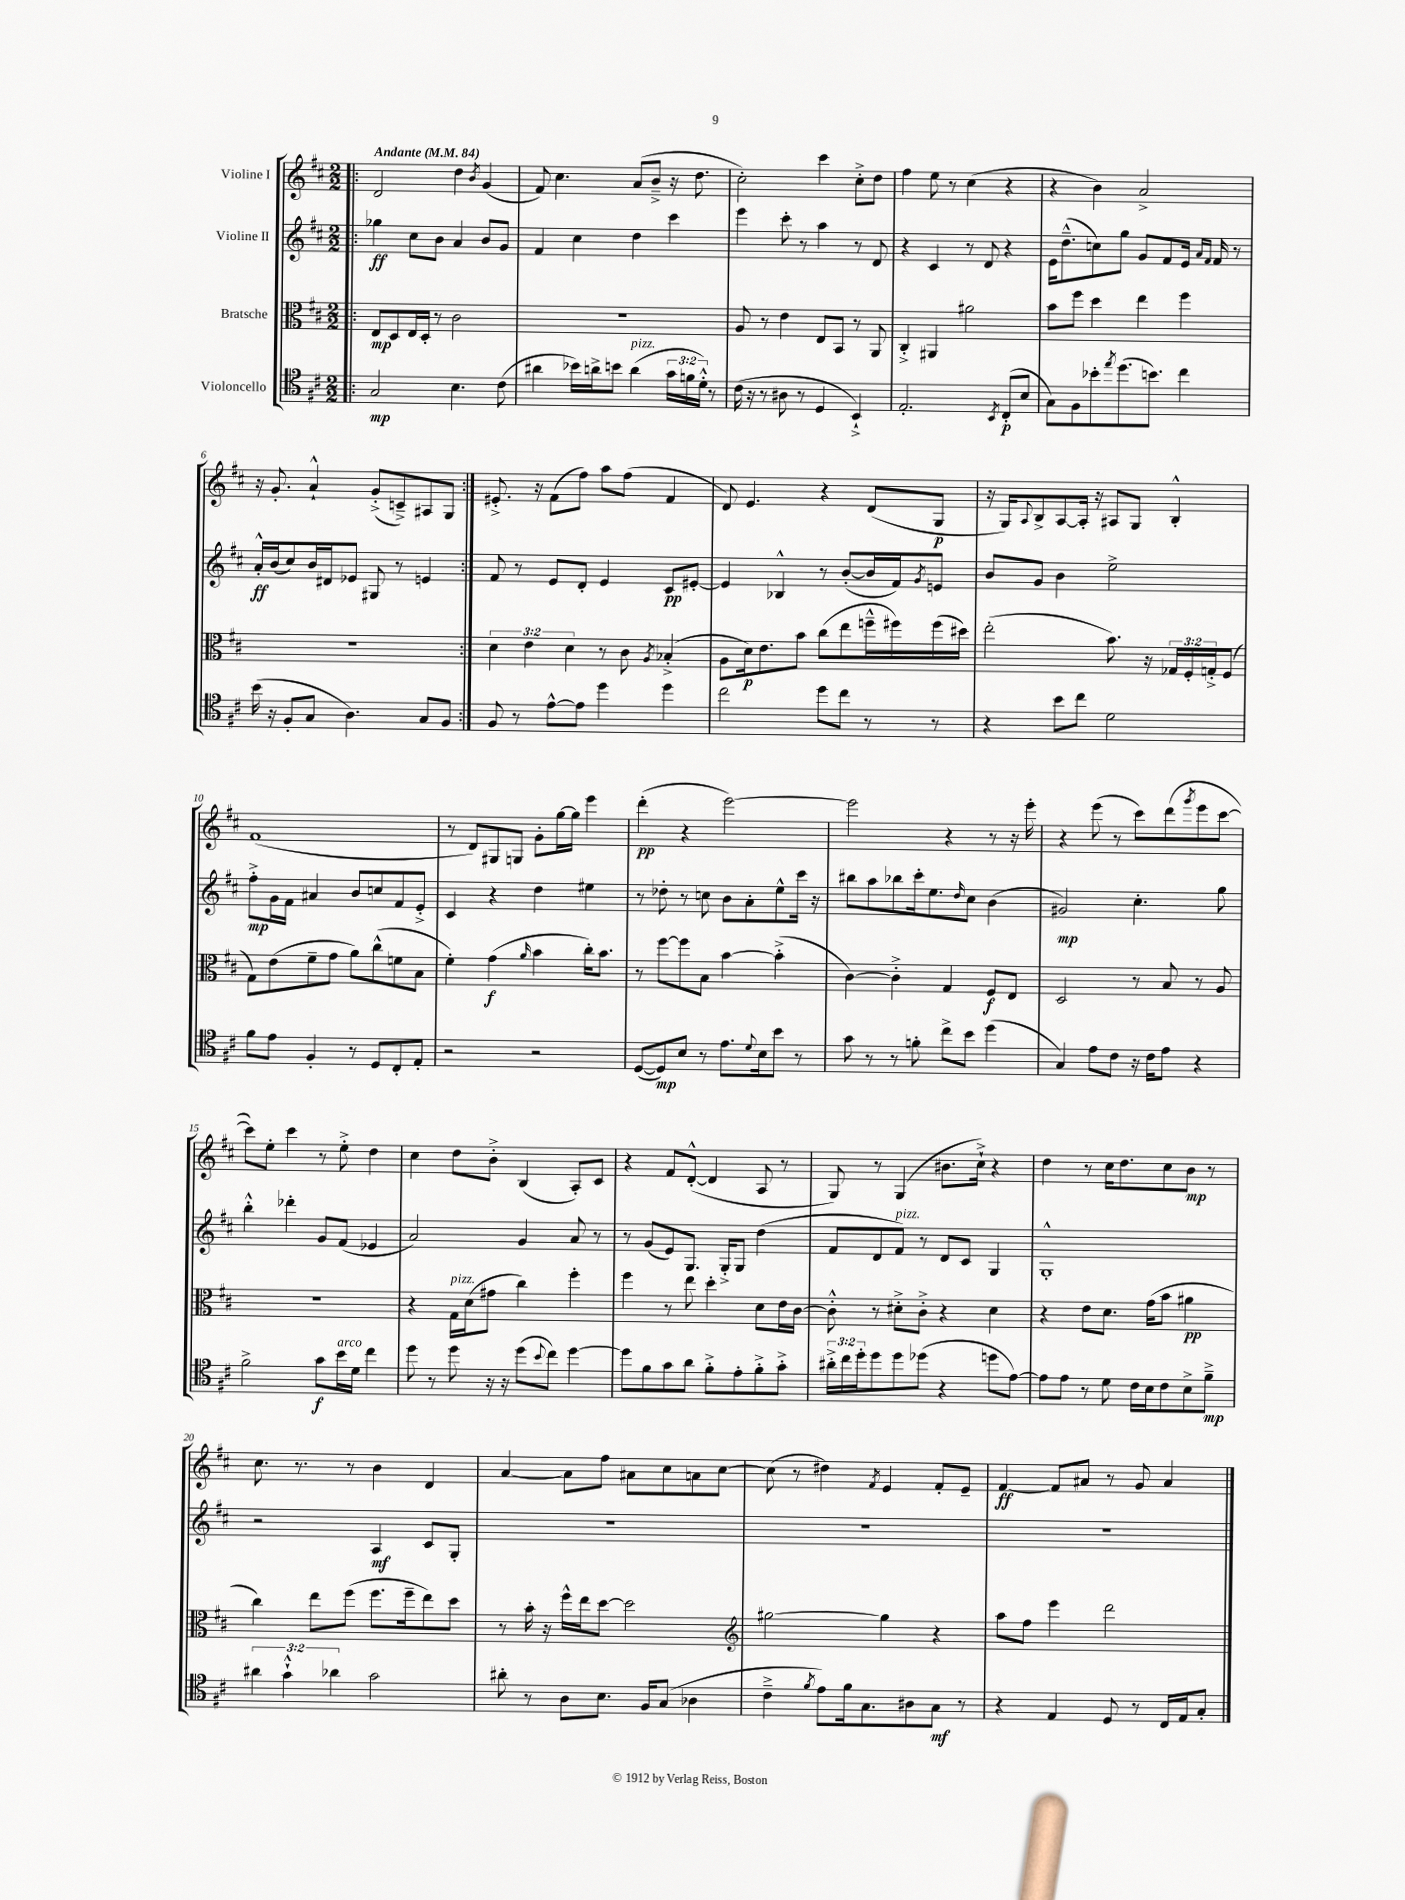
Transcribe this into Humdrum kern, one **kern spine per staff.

**kern	**kern	**kern	**kern
*staff4	*staff3	*staff2	*staff1
*clefC4	*clefC3	*clefG2	*clefG2
*k[f#c#]	*k[f#c#]	*k[f#c#]	*k[f#c#]
*M2/2	*M2/2	*M2/2	*M2/2
*MM84	*MM84	*MM84	*MM84
=!|:	=!|:	=!|:	=!|:
2G	8E	4gg-	2d
.	8D	.	.
.	16E	8cc#	.
.	16D'	.	.
.	8r	8b	.
4.B	2c#	4a	4dd
.	.	.	8qb
.	.	8b	(4g
(8c#	.	8g	.
=	=	=	=
4a#	1r	4f#	8f#)
.	.	.	4.cc#
16b-)	.	4cc#	.
16a^	.	.	.
8b	.	.	.
(4a	.	4dd	(8a
.	.	.	8b~^
24g	.	4ccc#	16r
24f	.	.	.
.	.	.	8.dd
24d'^^)	.	.	.
8r	.	.	.
=	=	=	=
(16c#	8A	4eee	2cc#')
16r	.	.	.
8r	8r	.	.
8A#	4e	8ccc#'	.
8r	.	8r	.
4D	8E	4aa	4ccc#
.	8BB	.	.
4BB`^)	8r	8r	8cc#'^
.	8AA	8d	8dd
=	=	=	=
2.E'	4C#'^	4r	4ff#
.	4AA#	4c#	8ee
.	.	.	8r
.	2a#	8r	(4cc#
.	.	8d	.
8qBB	.	.	.
(8C#'	.	4r	4r
8B	.	.	.
=	=	=	=
8G)	8b	16e	4r
.	.	(8.dd~^^	.
8F#	8ff#	.	.
8b-'	4dd	8cc)	4b)
8qee	.	.	.
(8.dd	.	8gg	.
.	4ee	8g	2a^
8.b)	.	.	.
.	.	8f#	.
4cc#	4ff#	16e	.
.	.	16qqa	.
.	.	16qqf#	.
.	.	16f#	.
.	.	8r	.
=	=	=	=
(16b	1r	16a'^^	16r
16r	.	(16b	8.g'
8F#'	.	8cc#)	.
8G	.	16b	4a`^^
.	.	16d#	.
4.A)	.	8e-	.
.	.	8G#	(8g'^
.	.	8r	8c~^)
8G	.	4e	8A#
8F#	.	.	8G
=:|!	=:|!	=:|!	=:|!
8F#	6d	8f#	8.e#'^
8r	.	8r	.
.	6e	.	.
.	.	.	16r
[8e^^	.	8e	(8f#
.	6d	.	.
8e]	.	8d'	8ff#)
4dd	8r	4e	8aa
.	8c#	.	(8ff#
.	8qA	.	.
4dd	(4B-'^	8c#	4f#
.	.	[8e#'	.
=	=	=	=
2cc#	8A	4e#]	8d)
.	16d)	.	4.e
.	8.e	.	.
.	.	4B-^^	.
.	8b	.	.
8dd	(8cc#	8r	4r
8cc#	8ee	([8b'	.
8r	16ff~^^	16b]	(8d
.	16ff#)	16f#)	.
.	.	8qg	.
8r	(16ff#	8e	8G
.	16dd#)	.	.
=	=	=	=
4r	(2ee'	8b	16r
.	.	.	16G)
.	.	.	8qqA
.	.	8g	8B^
8b	.	4b	[8A
8cc#	.	.	16A']
.	.	.	16r
2d	8.b)	2ee^	8A#
.	.	.	8G
.	16r	.	.
.	24G-	.	4B'^^
.	24F#'	.	.
.	24G'^	.	.
.	(8F#	.	.
=	=	=	=
8f#	8G)	8ff#'^	(1f#
8e	(8e	16g	.
.	.	16f#	.
4F#'	8f#~	4a#	.
.	8g	.	.
8r	8a)	8b	.
8D	(8cc#^^	8cc	.
8C#'	8f	8f#	.
8E'	8B	8e'^	.
=	=	=	=
2r	4f#')	4c#	8r
.	.	.	8d)
.	(4g	4r	8G#
.	.	.	8G
.	16qqa	.	.
2r	4b	4dd	8g'
.	.	.	[16gg
.	.	.	16gg]
.	16cc#')	4ee#	4eee
.	8.b	.	.
=	=	=	=
([8D	8r	8r	(4ddd'
8D])	[8ff#	8dd-'	.
8B	8ff#]	8r	4r
8r	8B	8cc	.
8.e	[4b	8b	[2eee)
.	.	8a'	.
8qqd	.	.	.
16B	.	.	.
8b	(4b'^]	8ee^^	.
8r	.	16ccc#	.
.	.	16r	.
=	=	=	=
8g	[4c#)	8bb#	2eee]
8r	.	8aa	.
8r	4c#'^]	8bb-	.
8f'	.	16ccc#'	.
.	.	8.ee	.
8cc#^	4G	.	4r
.	.	16qqdd	.
8b	.	8cc#	.
(4dd	8F#	(4b	8r
.	8E	.	16r
.	.	.	16eee'
=	=	=	=
4G)	2D	2g#)	4r
8e	.	.	(8eee
8c#	.	.	8r
16r	8r	4.cc#'	8ccc#)
16c#	.	.	.
8e	8B	.	(8ddd
.	.	.	8qggg
4r	8r	.	8eee
.	8A	8gg	[8ccc#
=	=	=	=
2f#^	1r	4bb'^^	8ccc#])
.	.	.	8ee'
.	.	4ddd-'	4ccc#
8g	.	8g	8r
16b	.	(8f#	8ee'^
16d	.	.	.
4cc#	.	4e-	4dd
=	=	=	=
8dd	4r	2a)	4cc#
8r	.	.	.
8dd	16G	.	8dd
.	(16d	.	.
16r	8g#	.	8b'^
16r	.	.	.
(8dd	4cc#)	4g	(4B
8qqb	.	.	.
8cc#)	.	.	.
[4dd	4ff#'	8a	8A')
.	.	8r	8c#
=	=	=	=
8dd]	4ff#	8r	4r
8f#	.	(8g	.
8g	8r	8e)	8f#
8a	8ee	8.G	([8d'^^
8f#'^	4dd'	.	4d]
.	.	16G'^	.
8e'	.	8G	.
8f#'^	8d	(4dd	8A
8g'^	16e	.	8r
.	[16c#	.	.
=	=	=	=
24a#'^	8c#'^^]	8f#	8G)
24cc#	.	.	.
24dd'	.	.	.
8dd	8r	8d	8r
8dd	8d#'^	8f#)	(4G
(8dd-	8c#'^	8r	.
4r	4r	8d	8.b#
.	.	8c#	.
.	.	.	16cc#`^)
8dd	4d#	4G	4r
[8e)	.	.	.
=	=	=	=
8e]	4r	1G'^^	4dd
8e	.	.	.
8r	8e	.	8r
8d	8.d	.	16cc#
.	.	.	8.dd
16c#	.	.	.
16B	(16g	.	.
8c#	8b	.	8cc#
8B^	4a#	.	8b
8f#~^	.	.	8r
=	=	=	=
6a#	4cc#)	2r	8.cc#
6g`^^	.	.	.
.	.	.	8.r
.	8ee	.	.
6a-	.	.	.
.	(8ff#	.	8r
2g	8.ff#	4A	4b
.	16ff#~	.	.
.	8ee)	8c#	4d
.	8dd	8G'	.
=	=	=	=
8a#'	8r	1r	[4a
8r	16b'	.	.
.	16r	.	.
8A	16ff#^^	.	8a]
.	16ee	.	.
8.B	[8dd	.	8ff#
.	2dd]	.	8a#
16F#	.	.	.
(8G	.	.	8cc#
4A-	.	.	8a
.	.	.	[8cc#
=	=	=	=
*	*clefG2	*	*
4c#~^	[2gg#	1r	(8cc#]
.	.	.	8r
8qf#	.	.	.
8e)	.	.	4dd#)
16f#	.	.	.
8.G	.	.	.
.	.	.	8qf#
.	4gg#]	.	4e
8A#	.	.	.
8G	4r	.	8f#'
8r	.	.	8e~
=	=	=	=
4r	8aa	1r	[4f#
.	8ff#	.	.
4E	4eee	.	8f#]
.	.	.	8a#
8D	2ddd	.	8r
8r	.	.	8g
16C#	.	.	4a#
16E	.	.	.
8G'	.	.	.
==	==	==	==
*-	*-	*-	*-
